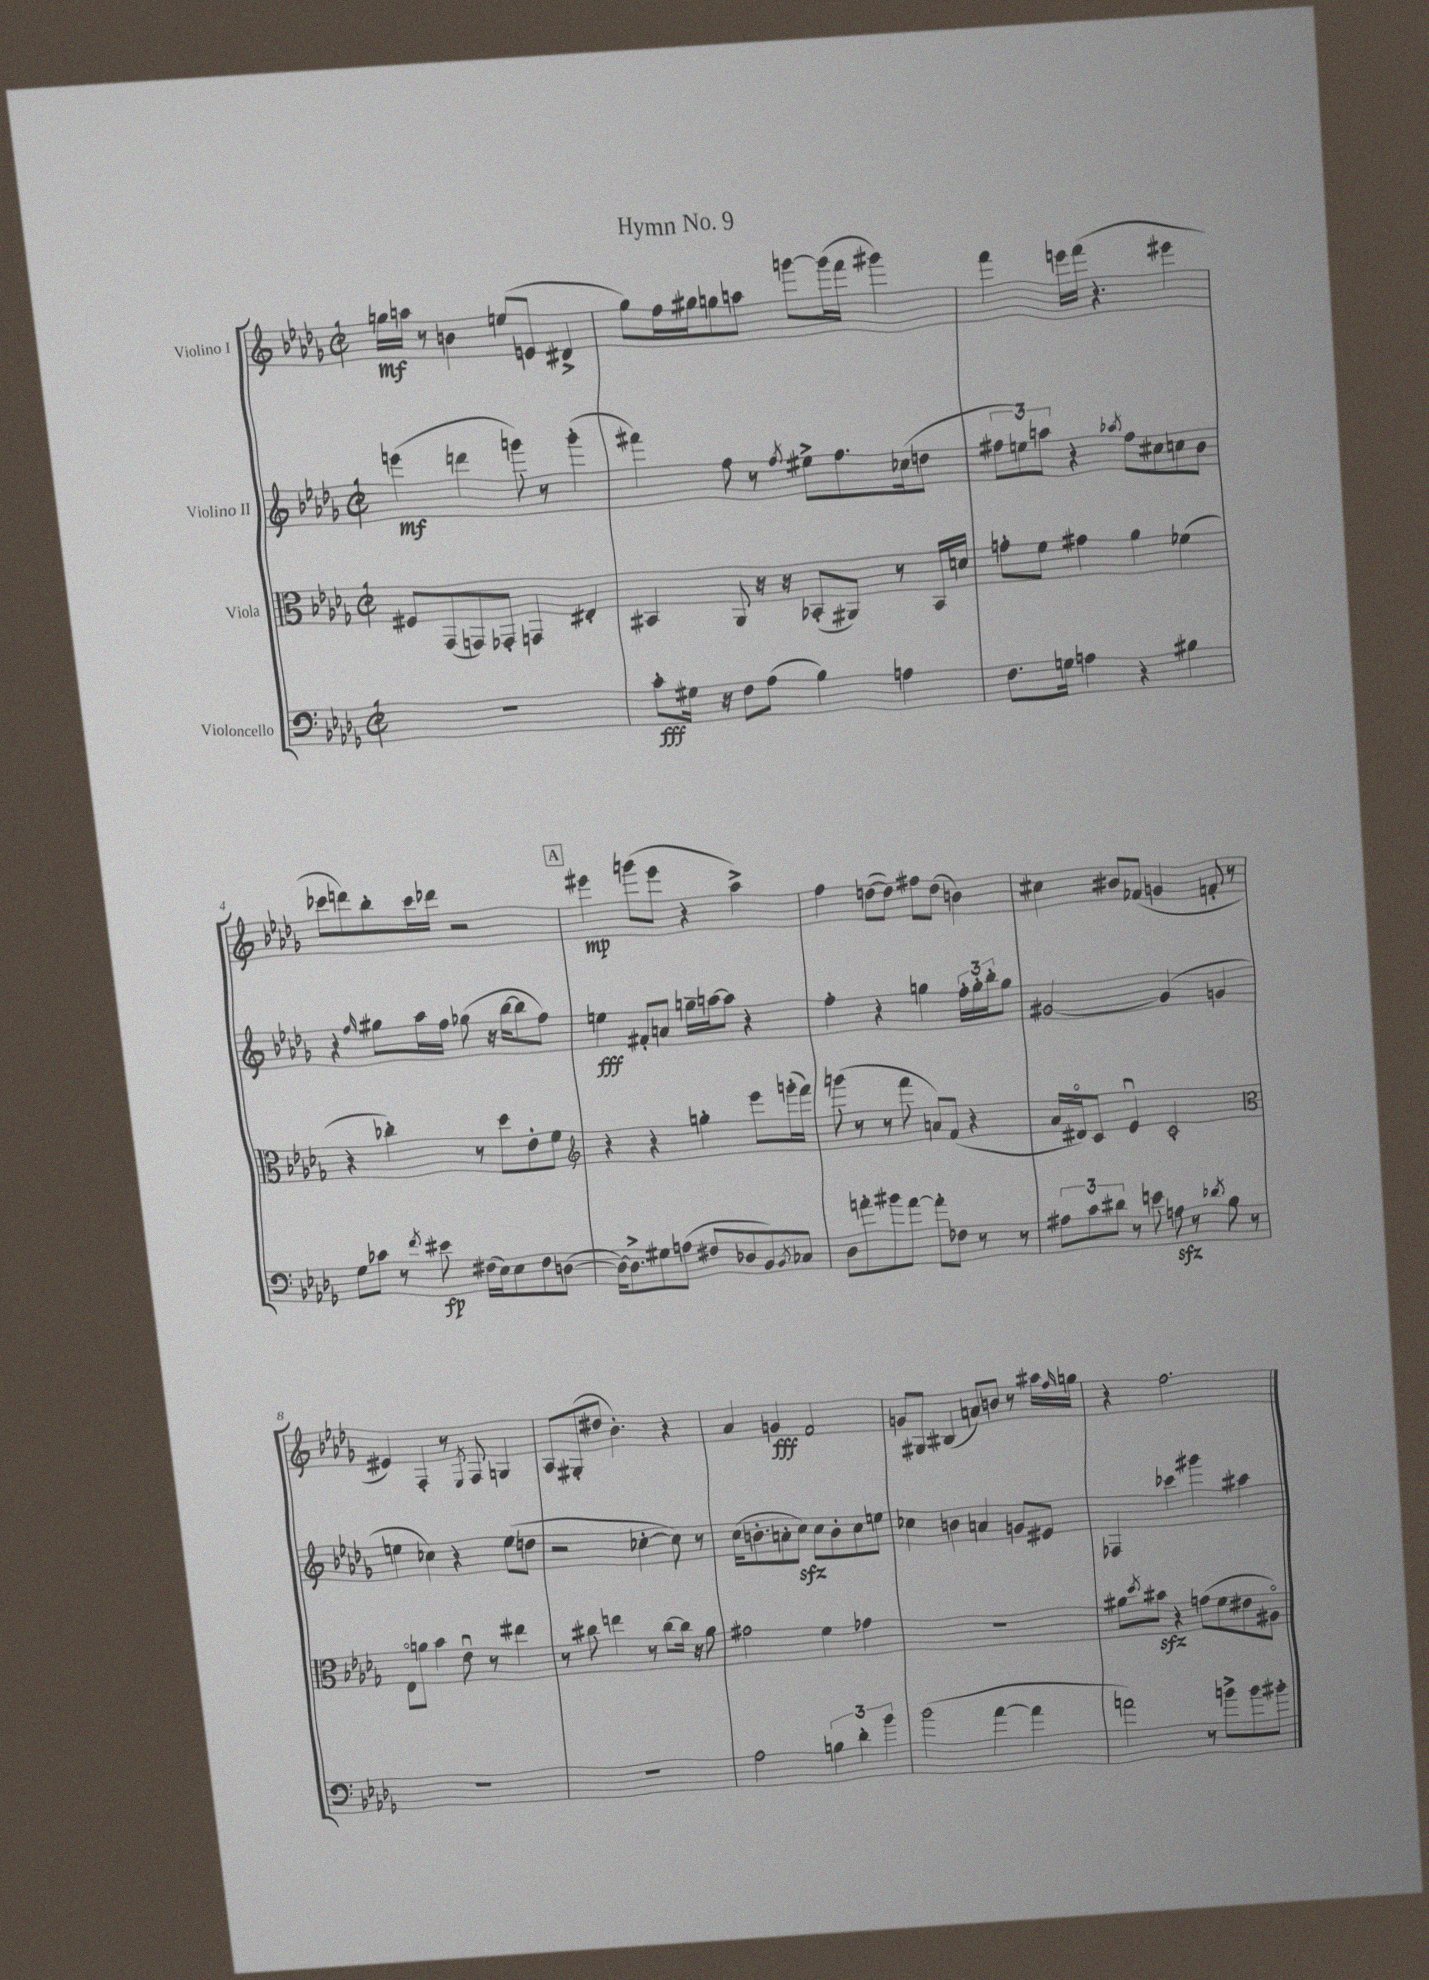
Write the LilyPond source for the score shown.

\header { title = "Hymn No. 9" }
<<
\new StaffGroup <<
\new Staff = "s0" \with { instrumentName = "Violino I" } {
    \clef treble \key des \major \defaultTimeSignature \time 2/2
    g''16\mf a''16 r8 b'4 e''8( e'8 dis'4-> |
    ges''8) f''16 gis''16 g''8 a''8 g'''8~ g'''16( f'''16 gis'''4) |
    f'''4 e'''16 f'''16( r4. eis'''4 |
    ces'''8 d'''8) bes''8-. ces'''16 des'''16 r2 |
    \mark \markup { \box "A" } eis'''4\mp g'''8( eis'''8 r4 aes''4->) |
    f''4 d''8~( d''8) fis''8 d''8( b'4) |
    cis''4 bis'8 fes'8( g'4 f'8-. r8 |
    eis'4) f4-. r8 \acciaccatura { ees8 } f8 g4 |
    aes8 gis8-.( dis''8 bes'4.-.) r4 |
    aes'4 g'4\fff f'2 |
    g'8 gis8 bis4( a'8) b'8 r8 ais''16 \grace { f''16 } g''16 |
    r4 f''2. \bar "|." |
}
\new Staff = "s1" \with { instrumentName = "Violino II" } {
    \clef treble \key des \major \defaultTimeSignature \time 2/2
    e'''4\mf( d'''4 g'''8) r8 g'''4-.( |
    fis'''4) f''8 r8 \acciaccatura { f''8 } eis''8-> f''8. ces''16( d''8 |
    \tuplet 3/2 { fis''8 e''8) a''8 } r4 \acciaccatura { aes''8 } fis''8 cis''8 c''8 bes'8 |
    r4 \grace { f''16 } gis''8 aes''16 f''16 ges''8( r16 bes''16~ bes''8 f''8) |
    \mark \markup { \box "A" } e''4\fff fis'8-. a'8 g''16-- a''16~ a''8 r4 |
    f''4-. r4 g''4 \tuplet 3/2 { f''16-. g''16-. bes''16-. } g''8 |
    gis'2~ gis'4( g'4 |
    e''4 ces''4) r4 e''8( d''8 |
    r2 ces''4~-. ces''8) r8 |
    c''16( b'8.-. a'8-. c''8\sfz) c''8 b'8-. c''8 e''8 |
    ces''4 b'4 a'4 g'8 eis'8 |
    fes4 ces'''4 gis'''4 ais''4 \bar "|." |
}
\new Staff = "s2" \with { instrumentName = "Viola" } {
    \clef alto \key des \major \defaultTimeSignature \time 2/2
    fis8 ges,8( g,8) ges,8-. g,4 eis4-. |
    bis,4 aes,8 r16 r16 bes,8-.( ais,8) r8 bes,16 d'16 |
    g'8-. f'8 gis'4 aes'4 fes'4( |
    r4 ces''4-.) r8 des''8 ees'8-. f'8 |
    \mark \markup { \box "A" } \clef treble r4 r4 g''4-. ees'''8 g'''16-.( f'''16) |
    g'''8( r8 r8 f'''8 a'8) f'8( r4 |
    aes'16 dis'16\flageolet) c'8 ees'4\downbow c'2-. |
    \clef alto ees8\flageolet a'8 bes'4 ees'8\downbow r8 eis''4 |
    r8 cis''8 e''4 r8 cis''8~ cis''16 r16 aes'8 |
    gis'2 f'4 ges'4 |
    R1 |
    ais'8 \acciaccatura { des''8 } bis'8\sfz r4 g'8( f'8 eis'8 ais8\flageolet) \bar "|." |
}
\new Staff = "s3" \with { instrumentName = "Violoncello" } {
    \clef bass \key des \major \defaultTimeSignature \time 2/2
    R1 |
    c'8-.\fff gis16 r16 f8 aes8( bes4) a4 |
    f8. g16 a4 r4 bis4 |
    ges8 ces'8 r8 \acciaccatura { f'8 } eis'8\fp fis16( ees16) ees8 fis8 d8~( |
    \mark \markup { \box "A" } d16~) d8.-> gis8 a8( fis8 des8 bes,8) \acciaccatura { bes,8 } ces8 |
    des8 a'8-. bis'8 a'8~ a'8-. fes8 r8 r8 |
    \tuplet 3/2 { ais8 c'8 dis'8 } r8 e'8 a8\sfz r8 \acciaccatura { des'8 } bes8 r8 |
    R1 |
    R1 |
    aes2 \tuplet 3/2 { b4 des'4-. bes'4 } |
    bes'2( aes'4~ aes'4 |
    a'2) r8 b'8-> b'8 bis'8-. \bar "|." |
}
>>
>>
